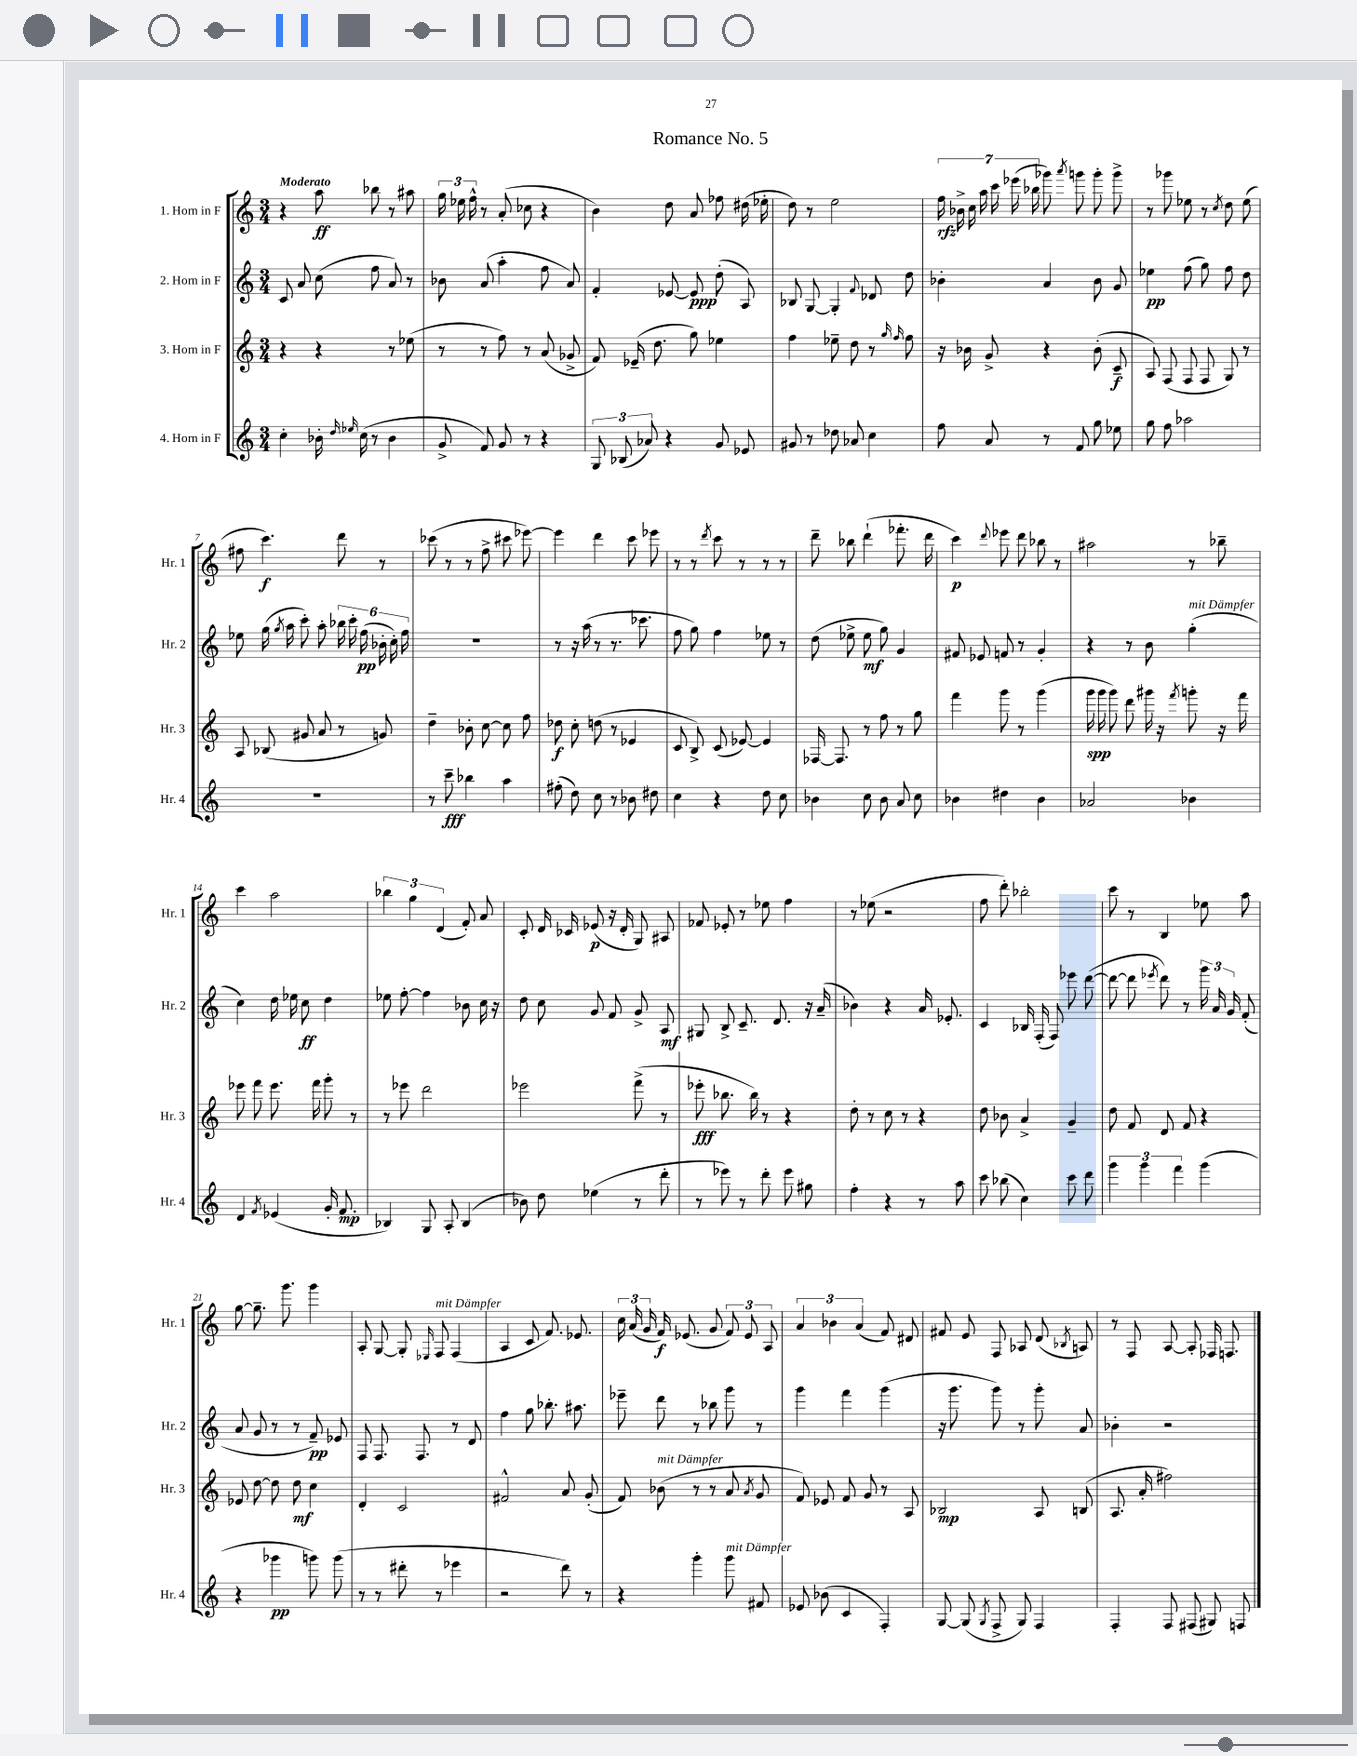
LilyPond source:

\header { title = "Romance No. 5" }
<<
\new StaffGroup <<
\new Staff = "s0" \with { instrumentName = "1. Horn in F" shortInstrumentName = "Hr. 1" } {
    \clef treble \key c \major \numericTimeSignature \time 3/4 \tempo "Moderato"
    \autoBeamOff r4 a''8\ff bes''8 r8 ais''8 |
    \tuplet 3/2 { g''16 ees''16 f''16-^ } r8 a'8-.( ces''8 r4 |
    b'4) d''8 a'8 fes''8 dis''16( ees''16-. |
    d''8) r8 e''2 |
    \tuplet 7/4 { f''16\rfz bes'16-> c''16 a''16 c'''16 ees'''16( bes''16 } ges'''8) \acciaccatura { a'''8 } g'''8 g'''8-. g'''8-> |
    r8 ges'''8 ees''8 r8 \acciaccatura { c''8 } d''8 ees''8( |
    fis''8 c'''4.\f) d'''8 r8 |
    ces'''8( r8 r8 f''8-> cis'''8 ees'''8~) |
    ees'''4 d'''4 c'''8 ees'''8 |
    r8 r8 \acciaccatura { d'''8 } c'''8 r8 r8 r8 |
    d'''8-- bes''8 d'''4-!( fes'''8.-. d'''16 |
    c'''4\p) \appoggiatura { d'''8 } ees'''8 d'''8 bes''8 r8 |
    ais''2 r8 bes''8-- |
    c'''4 a''2 |
    \tuplet 3/2 { bes''4 g''4 d'4( } f'8-.) a'8 |
    c'8-. d'16 ces'16 ees'8\p( r16 d'16-. g8) ais8 |
    fes'8 ees'8-. r8 ees''8 f''4 |
    r8 ees''8( r2 |
    f''8 d'''8-.) bes''2-. |
    c'''8 r8 b4 ees''8 a''8 |
    g''8~ g''8.-- g'''8. g'''4 |
    a8-. g8~ g8-. \grace { ees16 } f8^\markup { \italic "mit Dämpfer" } f4( |
    a4 c'8 f'8.) ees'8. |
    \tuplet 3/2 { c''16 a'16( g'16 } f'16\f) ees'8.( g'8 \tuplet 3/2 { f'8) ees'8 a8 } |
    \tuplet 3/2 { a'4 bes'4 a'4( } f'8) dis'8 |
    fis'8 e'8 f8 aes8 d'8( \acciaccatura { bes8 } a8) |
    r8 f8 a8~ a8-. fes16 f8. \bar "|." |
}
\new Staff = "s1" \with { instrumentName = "2. Horn in F" shortInstrumentName = "Hr. 2" } {
    \clef treble \key c \major \numericTimeSignature \time 3/4
    \autoBeamOff c'8 a'8 c''8( f''8 a'8) r8 |
    bes'8 a'8( a''4-. f''8 a'8) |
    f'4-. ees'8~ ees'8\ppp d''8-.( a8) |
    bes8 g8~ g4-. \appoggiatura { f'8 } des'8 d''8 |
    bes'4-. a'4 bes'8 g'8 |
    ees''4\pp f''8( g''8) f''8 d''8 |
    ees''8 g''16( \acciaccatura { g''8 } a''16 c'''8-.) a''8-. \tuplet 6/4 { bes''16 c'''16-. f''16\pp( bes'16-. c''16-.) f''16 } |
    R2. |
    r8 r16 a''16( r8 r8. ces'''8. |
    f''8 g''8) f''4 ees''8 r8 |
    d''8( ees''8-> ees''8\mf g''8) g'4 |
    fis'8 ees'8 f'8 r8 g'4-. |
    r4 r8 b'8 g''4-.^\markup { \italic "mit Dämpfer" }( |
    c''4) d''16 ees''16 c''8\ff d''4 |
    ees''8 f''8~-. f''4 bes'8 c''16 r16 |
    d''8 c''8 g'8 f'8 g'8-> a8\mf |
    gis8 b8-> c'8.-- d'8. r16 a'16--( |
    bes'4) r4 a'16 ees'8.-. |
    c'4 bes16 f16-.( f8) ees'''8 d'''8~( |
    d'''8~ d'''8 \acciaccatura { ees'''8 } d'''8) r8 \tuplet 3/2 { g'''16 a'16 g'16 } f'8-.( |
    a'8 g'8 r8 r8 f'8--\pp) ees'8 |
    f8 f8. f8. r8 d'8 |
    f''4 g''8 bes''8.-. ais''8. |
    ees'''8-- d'''8 r8 bes''8 g'''8 r8 |
    g'''4 f'''4 g'''4( |
    r16 g'''8. g'''8) r8 g'''8-. a'8 |
    bes'4-. r2 \bar "|." |
}
\new Staff = "s2" \with { instrumentName = "3. Horn in F" shortInstrumentName = "Hr. 3" } {
    \clef treble \key c \major \numericTimeSignature \time 3/4
    \autoBeamOff r4 r4 r8 ees''8( |
    r8 r8 f''8) r8 a'8( ges'8-> |
    f'8) ees'16--( d''8. g''8) ees''4 |
    f''4 ees''8-- d''8 r8 \grace { g''16 f''16 } f''8 |
    r16 bes'16 g'8-> r4 bes'8-.( c'8--\f |
    a8) f8( f8 f8 g8) r8 |
    a8 bes8( gis'8 a'8 r8 g'8) |
    d''4-- bes'8-. c''8~ c''8 f''8 |
    des''8\f c''8-. d''8( r8 ees'4 |
    c'8 b8->) c'8( ees'8~) ees'4 |
    fes16~ fes8. r8 f''8 r8 g''8 |
    f'''4 g'''8 r8 g'''4( |
    g'''16\spp g'''16 g'''8) d'''8 gis'''16 r16 \acciaccatura { f'''8 } g'''8-. r16 f'''16 |
    ees'''8 f'''8 ees'''8. f'''16 g'''8-. r8 |
    r8 ees'''8 d'''2 |
    ees'''2 f'''8->( r8 |
    ees'''8-.\fff bes''8. bes''16) r8 r4 |
    d''8-. r8 c''8 r8 r4 |
    d''8 bes'8 a'4-> g'4-- |
    d''8 f'8 d'8 f'8 r4 |
    ees'8 d''8~ d''8 d''8\mf c''4 |
    d'4-. c'2 |
    fis'2-^ a'8 g'8-.( |
    f'8) bes'8^\markup { \italic "mit Dämpfer" }( r8 r8 a'8 \acciaccatura { a'8 } g'8 |
    f'8) ees'8 f'8 g'8 r8 a8 |
    bes2\mp a8 b8( |
    a8. a'16-. fis''2) \bar "|." |
}
\new Staff = "s3" \with { instrumentName = "4. Horn in F" shortInstrumentName = "Hr. 4" } {
    \clef treble \key c \major \numericTimeSignature \time 3/4
    \autoBeamOff c''4-. bes'16-. \grace { d''16 ees''16 } c''16( r8 bes'4 |
    g'8-> f'8) g'8 r8 r4 |
    \tuplet 3/2 { g8 bes8( aes'8) } r4 g'8 ees'8 |
    gis'8 r8 des''8 aes'8 c''4 |
    f''8 a'8 r8 f'8 g''8 ees''8 |
    g''8 f''8 aes''2 |
    R2. |
    r8 c'''8--\fff bes''4 a''4 |
    fis''8-.( d''8) c''8 r8 bes'8 dis''8 |
    c''4 r4 d''8 c''8 |
    bes'4 c''8 bes'8 a'8 c''8 |
    bes'4 dis''4 bes'4 |
    aes'2 bes'4 |
    d'4 \acciaccatura { f'8 } ees'4( g'16-. f'8.\mp |
    bes4) g8 a8-. bes4( |
    bes'8) d''8 ees''4( r8 d'''8-. |
    r8 ees'''8) r8 d'''8-. ees'''8 gis''8 |
    f''4-. r4 r8 a''8 |
    c'''8 bes''8( c''4) c'''8 d'''8 |
    \tuplet 3/2 { g'''4 g'''4 f'''4 } g'''4( |
    r4 ges'''4\pp g'''8) g'''8( |
    r8 r8 dis'''8-. r8 ees'''4 |
    r2 d'''8) r8 |
    r4 g'''4-. g'''8^\markup { \italic "mit Dämpfer" } fis'8 |
    ees'8 bes'8( c'4 f4-.) |
    g8~ g8( \acciaccatura { g8 } f8-> g8) f4 |
    f4-. f8 fis8( gis8) f8 \bar "|." |
}
>>
>>
